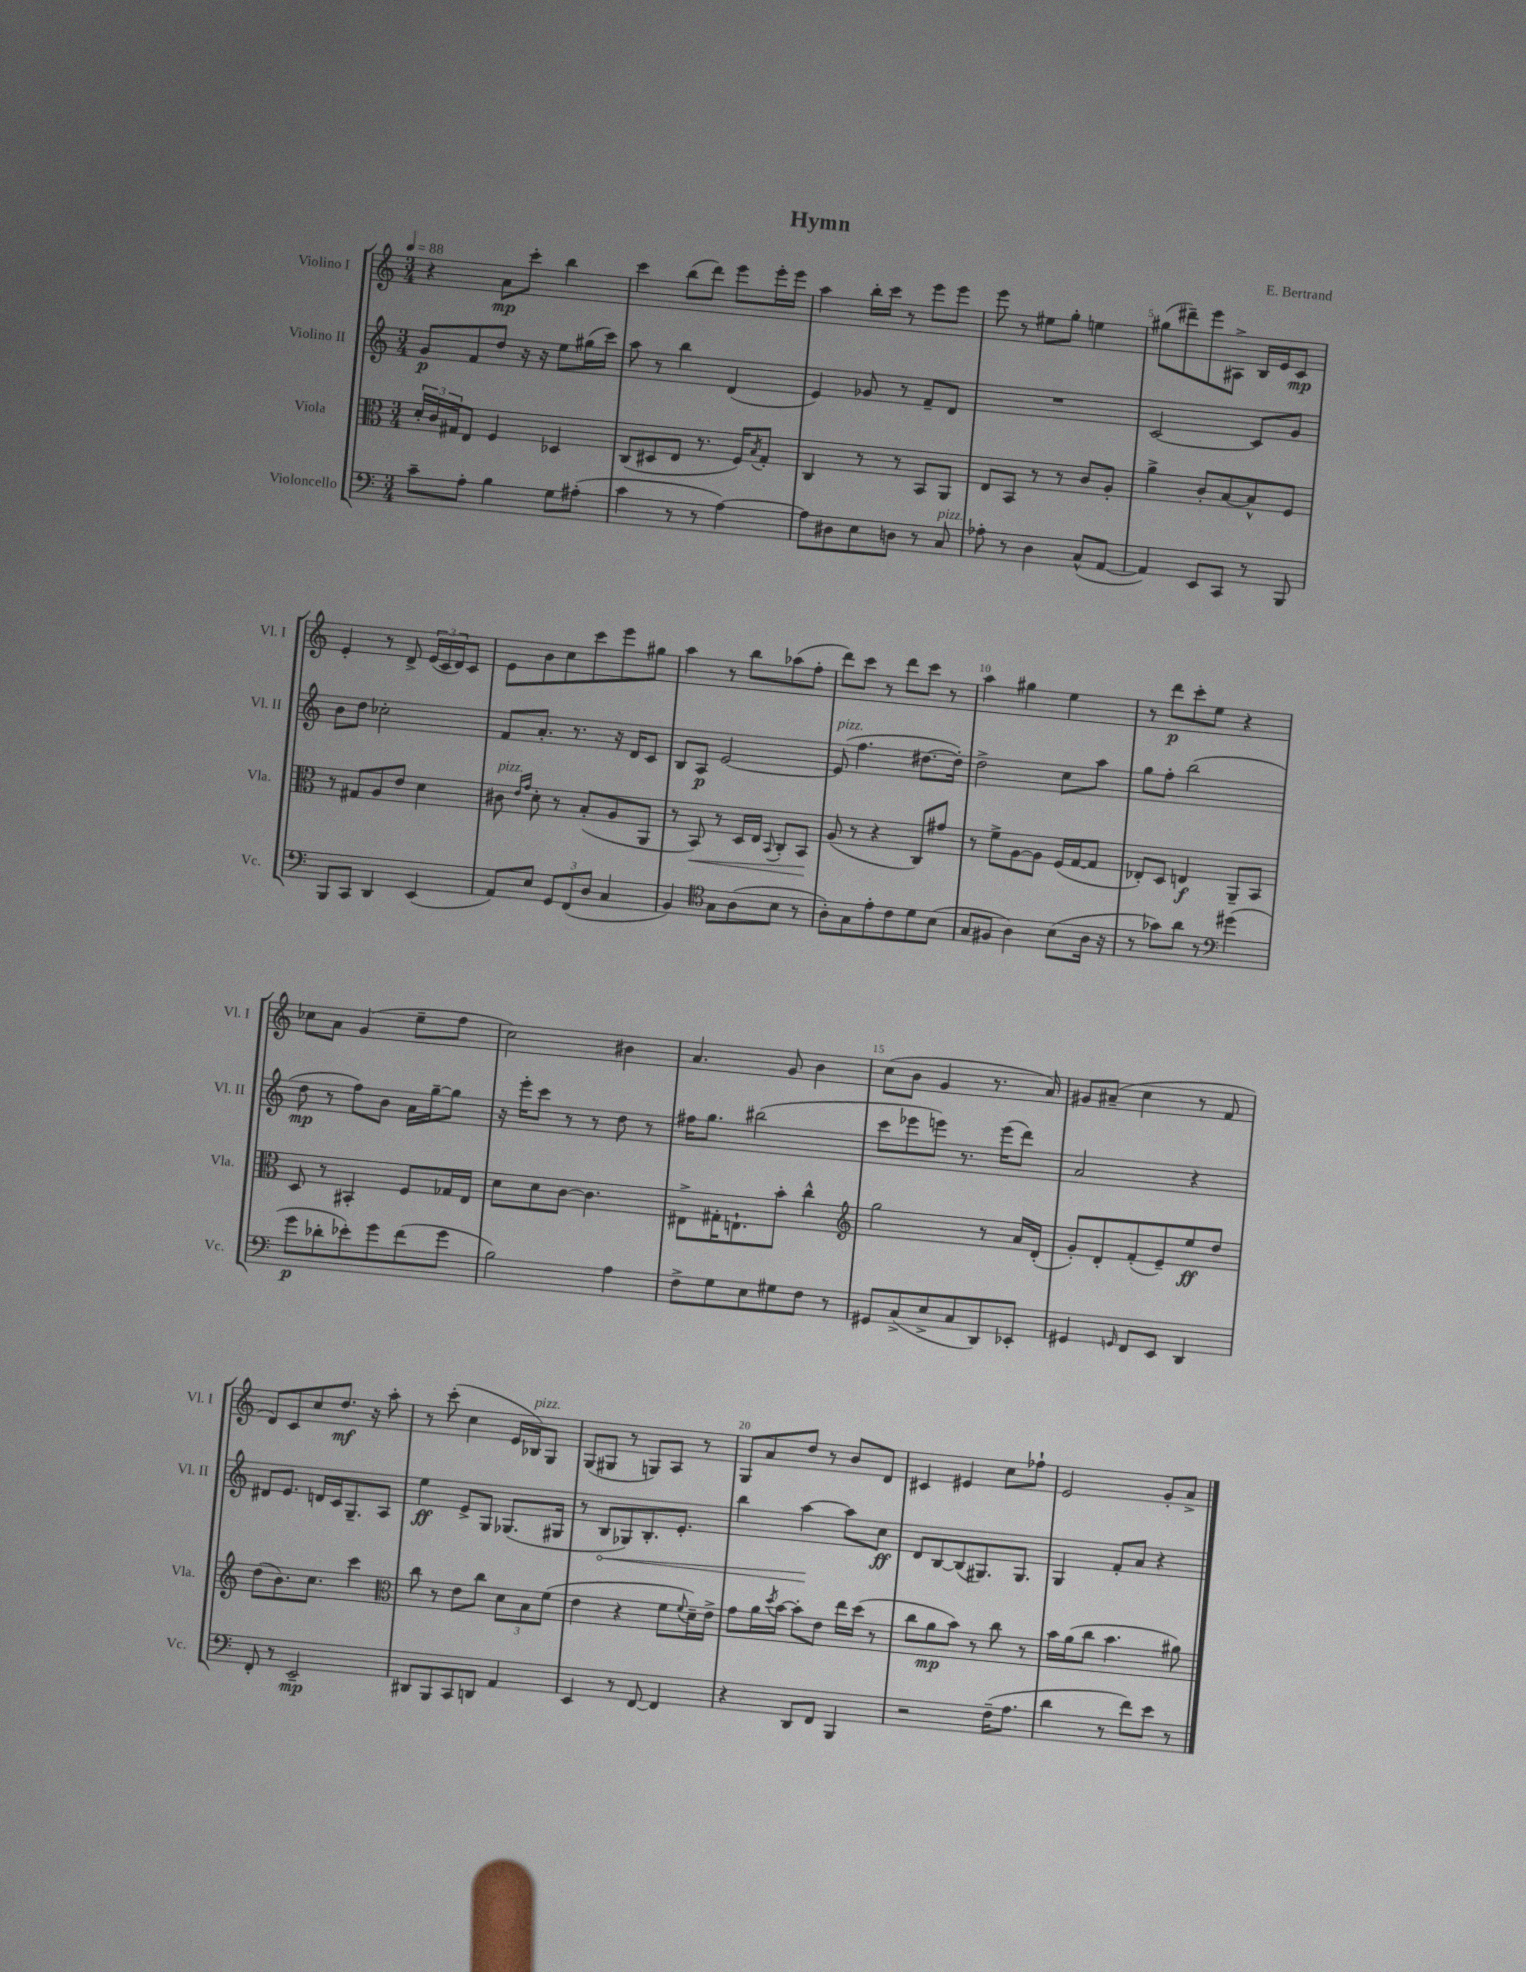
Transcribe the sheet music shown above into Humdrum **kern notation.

**kern	**dynam	**kern	**dynam	**kern	**dynam	**kern	**dynam
*part4	*part4	*part3	*part3	*part2	*part2	*part1	*part1
*staff4	*staff4	*staff3	*staff3	*staff2	*staff2	*staff1	*staff1
*I"Violoncello	*	*I"Viola	*	*I"Violino II	*	*I"Violino I	*
*I'Vc.	*	*I'Vla.	*	*I'Vl. II	*	*I'Vl. I	*
*clefF4	*	*clefC3	*	*clefG2	*	*clefG2	*
*k[]	*	*k[]	*	*k[]	*	*k[]	*
*M3/4	*	*M3/4	*	*M3/4	*	*M3/4	*
*MM88	*	*MM88	*	*MM88	*	*MM88	*
=1	=1	=1	=1	=1	=1	=1	=1
8c~\L	.	24d'/LL	.	8g/L	p	4r	.
.	.	24c/	.	.	.	.	.
.	.	24G#X/J	.	.	.	.	.
8A'\J	.	8E/J	.	8f/	.	.	.
4B\	.	4F/	.	8dd/J	.	8a\L	mp
.	.	.	.	16r	.	8ccc'\J	.
.	.	.	.	16r	.	.	.
8G\L	.	4D-X/	.	8ee\L	.	4bb\	.
(8A#X'\J	.	.	.	(16gg#X\L	.	.	.
.	.	.	.	16ccc\JJ)	.	.	.
=2	=2	=2	=2	=2	=2	=2	=2
4c\	.	(8C/L	.	8aa\	.	4ccc\	.
.	.	8D#X/	.	8r	.	.	.
8r	.	8E/J	.	4bb\	.	(8bb\L	.
8r	.	8.r	.	.	.	8ddd\J)	.
[4A\)	.	.	.	(4d/	.	8eee\L	.
.	.	16F/KL)	.	.	.	.	.
.	.	8qB/	.	.	.	.	.
.	.	8G'/J	.	.	.	16eee'\L	.
.	.	.	.	.	.	16eee\JJ	.
=3	=3	=3	=3	=3	=3	=3	=3
8A\L]	.	4C/	.	4e/)	.	4aa\	.
8D#X\	.	.	.	.	.	.	.
8E\	.	8r	.	8g-X/	.	16bb'\LL	.
.	.	.	.	.	.	16ccc\JJ	.
8Dn\J	.	8r	.	8r	.	8r	.
8r	.	8BB/L	.	8f~/L	.	8eee\L	.
!LO:TX:a:i:t=pizz.	!	!	!	!	!	!	!
8C/	.	8AA/J	.	8d/J	.	8eee\J	.
=4	=4	=4	=4	=4	=4	=4	=4
8A-X'\	.	8E/L	.	2.r	.	8eee\	.
8r	.	8BB/J	.	.	.	8r	.
4D\	.	8r	.	.	.	8ee#X\L	.
.	.	8r	.	.	.	8gg'\J	.
(8C^^/L	.	8c/L	.	.	.	4een\	.
[8AA/J	.	8A'/J	.	.	.	.	.
=5	=5	=5	=5	=5	=5	=5	=5
4AA/])	.	4a^\	.	[2c/	.	(8gg#X\L	.
.	.	.	.	.	.	8ddd#X~\)	.
8EE/L	.	8c'/L	.	.	.	8eee\	.
8CC/J	.	[8B/	.	.	.	8A#X^\J	.
8r	.	8B^^/]	.	8c/L]	.	16B/LL	.
.	.	.	.	.	.	16e/J	.
8BBB/	.	8F/J	.	8g/J	.	8c/J	mp
!!LO:LB:g=z
=6	=6	=6	=6	=6	=6	=6	=6
8BBB/L	.	8r	.	8b\L	.	4e'/	.
8CC/J	.	8G#X/L	.	8dd\J	.	.	.
4DD/	.	8A/	.	2cc-X'\	.	8r	.
.	.	8e/J	.	.	.	8d^/	.
(4EE/	.	4d\	.	.	.	(24e/LL	.
.	.	.	.	.	.	24c/	.
.	.	.	.	.	.	24d/J)	.
.	.	.	.	.	.	8c/J	.
=7	=7	=7	=7	=7	=7	=7	=7
!	!	!LO:TX:a:i:t=pizz.	!	!	!	!	!
8AA/L)	.	8c#X\	.	8f/L	.	8e\L	.
.	.	16qqe/LL	.	.	.	.	.
.	.	16qqg/JJ	.	.	.	.	.
8E/J	.	8d'\	.	8.a'/J	.	8b\	.
12GG/L	.	8r	.	.	.	8cc\	.
.	.	.	.	8.r	.	.	.
(12FF/	.	.	.	.	.	.	.
.	.	(8B'/L	.	.	.	8ccc\	.
12D/J	.	.	.	.	.	.	.
4C/	.	8A/	.	16r	.	8eee\	.
.	.	.	.	16d/KL	.	.	.
.	.	8AA/J	.	8c/J	.	8gg#X\J	.
=8	=8	=8	=8	=8	=8	=8	=8
4BB/)	.	8r	.	8B/L	.	4aa\	.
!	!	!	!LO:HP:b	!	!	!	!
.	.	8BB/)	<	8A/J	p	.	.
*clefC4	*	*	*	*	*	*	*
8G\L	.	8r	.	[2e/	.	8r	.
(8A\	.	16D/LL	.	.	.	8bb\L	.
.	.	16E/JJ	.	.	.	.	.
.	.	8qqBB/	.	.	.	.	.
8B\J	.	8C'/L	.	.	.	(8aa-X\	.
8r	.	8BB/J	.	.	.	8ff'\J	.
.	.	.	[	.	.	.	.
=9	=9	=9	=9	=9	=9	=9	=9
!	!	!	!	!LO:TX:a:i:t=pizz.	!	!	!
8A'\L)	.	(8A/	.	(8e/]	.	8ddd\L)	.
8G\	.	8r	.	4.ff\	.	8ccc\J	.
8e'\	.	4r	.	.	.	8r	.
8c\	.	.	.	.	.	8ddd\L	.
8d\	.	8C/L)	.	[8.dd#X\L	.	8ccc\J	.
(8B\J	.	8g#X/J	.	.	.	8r	.
.	.	.	.	16dd#'\Jk])	.	.	.
=10	=10	=10	=10	=10	=10	=10	=10
8G/L	.	8r	.	2dd^\	.	4aa\	.
8F#X/J	.	8f^\L	.	.	.	.	.
4A\)	.	[8A\	.	.	.	4gg#X\	.
.	.	8A\J]	.	.	.	.	.
(8B\L	.	(16F/LL	.	8cc\L	.	4ee\	.
.	.	[16G/J	.	.	.	.	.
16A\Jk	.	8G/J]	.	8aa\J	.	.	.
16r	.	.	.	.	.	.	.
=11	=11	=11	=11	=11	=11	=11	=11
8r	.	8E-X'/L)	.	8gg\L	.	8r	.
8g-X\L)	.	8D/J	.	8ff'\J	.	8ddd\L	p
8a\J	.	4En/	f	(2bb\	.	8ccc'\	.
8r	.	.	.	.	.	8ee\J	.
*clefF4	*	*	*	*	*	*	*
(4g#X\	.	8AA~/L	.	.	.	4r	.
.	.	8BB/J	.	.	.	.	.
!!LO:LB:g=z
=12	=12	=12	=12	=12	=12	=12	=12
8g\L	p	8D/	.	8dd\	mp	8cc-X\L	.
8d-X'\	.	8r	.	8r	.	8a\J	.
8e-X'\)	.	4BB#X'/	.	8ff\L)	.	(4g/	.
8g\	.	.	.	8b\J	.	.	.
(8f\	.	8F/L	.	16a\LL	.	8ee~\L	.
.	.	.	.	[16gg~\J	.	.	.
8g\J	.	16G-X/L	.	8gg\J]	.	8ff\J	.
.	.	16E/JJ	.	.	.	.	.
=13	=13	=13	=13	=13	=13	=13	=13
2B\)	.	8d\L	.	16r	.	2cc\)	.
.	.	.	.	16eee'\KL	.	.	.
.	.	8d\	.	8ccc\J	.	.	.
.	.	[8c\J	.	8r	.	.	.
.	.	4.c\]	.	8r	.	.	.
4A\	.	.	.	8dd\	.	4b#X\	.
.	.	.	.	8r	.	.	.
=14	=14	=14	=14	=14	=14	=14	=14
8F^\L	.	8E#X^\L	.	16ff#X\KL	.	4.a/	.
.	.	.	.	8.gg\J	.	.	.
8G\	.	16G#X'\K	.	.	.	.	.
.	.	8.En`\	.	.	.	.	.
8E\	.	.	.	(2bb#X\	.	.	.
8G#X\	.	8b'\J	.	.	.	8g/	.
8F\J	.	4cc^^\	.	.	.	4b\	.
8r	.	.	.	.	.	.	.
=15	=15	=15	=15	=15	=15	=15	=15
*	*	*clefG2	*	*	*	*	*
8GG#X/L	.	2gg\	.	8ccc\L	.	(8cc\L	.
(8C^/	.	.	.	8eee-X\	.	8b\J	.
8E^/	.	.	.	8eeen\J)	.	4g/	.
8C/	.	.	.	8.r	.	.	.
8DD/)	.	8r	.	.	.	8.r	.
.	.	.	.	(16eee\KL	.	.	.
8EE-X'/J	.	16a/LL	.	8ddd\J)	.	.	.
.	.	(16d'/JJ	.	.	.	16a/)	.
=16	=16	=16	=16	=16	=16	=16	=16
4GG#X/	.	8g'/L)	.	2a/	.	8g#X/L	.
.	.	8d'/	.	.	.	(8a#X~/J	.
16qqGGn/	.	.	.	.	.	.	.
8FF/L	.	(8f'/	.	.	.	4cc\	.
8EE/J	.	8e~/)	.	.	.	.	.
4DD/	.	8ee/	ff	4r	.	8r	.
.	.	8dd/J	.	.	.	8f/	.
!!LO:LB:g=z
=17	=17	=17	=17	=17	=17	=17	=17
8FF'/	.	(8dd\L	.	8d#X/L	.	8d/L)	.
8r	.	8.b\)	.	8.e/J	.	8c/	.
2EE~/	mp	.	.	.	.	8cc/	.
.	.	8.cc\J	.	16dn/LL	.	.	.
.	.	.	.	16c/J	.	8.dd/J	mf
.	.	.	.	8.G~/	.	.	.
.	.	4ccc\	.	.	.	.	.
.	.	.	.	.	.	16r	.
.	.	.	.	8A/J	.	8aa'\	.
=18	=18	=18	=18	=18	=18	=18	=18
*	*	*clefC3	*	*	*	*	*
8DD#X/L	.	8cc\	.	4ee\	ff	8r	.
8BBB/	.	8r	.	.	.	(8ccc'\	.
8CC/	.	8e\L	.	8e^/L	.	4cc\	.
8DDn/J	.	8cc\J	.	8G/J	.	.	.
4AA/	.	12d\L	.	(8.G-X/L	.	16e/LL	.
!	!	!	!	!	!	!LO:TX:a:i:t=pizz.	!
.	.	.	.	.	.	16B-X/J)	.
.	.	12B\	.	.	.	.	.
.	.	.	.	.	.	8G/J	.
.	.	(12f\J	.	.	.	.	.
.	.	.	.	16G#X/Jk	.	.	.
=19	=19	=19	=19	=19	=19	=19	=19
4EE/	.	4e\	.	8r	.	(8G/L	.
!	!	!	!	!	!LO:HP:b	!	!
.	.	.	.	8B/L	<	8G#X/J	.
8r	.	4r	.	8G-X/)	.	8r	.
[8FF/	.	.	.	8.B'/	.	8Gn/L)	.
4FF/]	.	8f\L	.	.	.	8A/J	.
.	.	.	.	8.e'/J	.	.	.
.	.	8qqf/	.	.	.	.	.
.	.	16d~\L)	.	.	.	8r	.
.	.	16e^\JJ	.	.	.	.	.
=20	=20	=20	=20	=20	=20	=20	=20
4r	.	8g\L	.	4bb\	.	8G/L	.
.	.	16a\L	.	.	.	8a/	.
.	.	8qdd/	.	.	.	.	.
.	.	[16b\JJ	.	.	.	.	.
8DD/L	.	8b'\L]	.	[4aa\	.	8dd/J	.
8FF/J	.	8e\J	.	.	.	8r	.
4BBB/	.	16ee\LL	.	8aa\L]	[	8b/L	.
.	.	(16dd\JJ	.	.	.	.	.
.	.	8r	.	8cc\J	ff	8d/J	.
=21	=21	=21	=21	=21	=21	=21	=21
2r	.	8cc\L	.	8d/L	.	4c#X/	.
.	.	8a\	mp	[8B/	.	.	.
.	.	8b\J)	.	(8B/]	.	4e#X/	.
.	.	8r	.	8.G#X/)	.	.	.
(16F~\KL	.	8cc\	.	.	.	8cc\L	.
8.A\J	.	.	.	8.G#/J	.	.	.
.	.	8r	.	.	.	8ff-X`\J	.
=22	=22	=22	=22	=22	=22	=22	=22
4d\	.	16b\LL	.	4G/	.	2e/	.
.	.	(16a\J	.	.	.	.	.
.	.	8cc\J	.	.	.	.	.
8r	.	4.b\	.	8f'/L	.	.	.
8f\L)	.	.	.	8a/J	.	.	.
8e\J	.	.	.	4r	.	8g'/L	.
8r	.	8a#X\)	.	.	.	8a^/J	.
==	==	==	==	==	==	==	==
*-	*-	*-	*-	*-	*-	*-	*-
